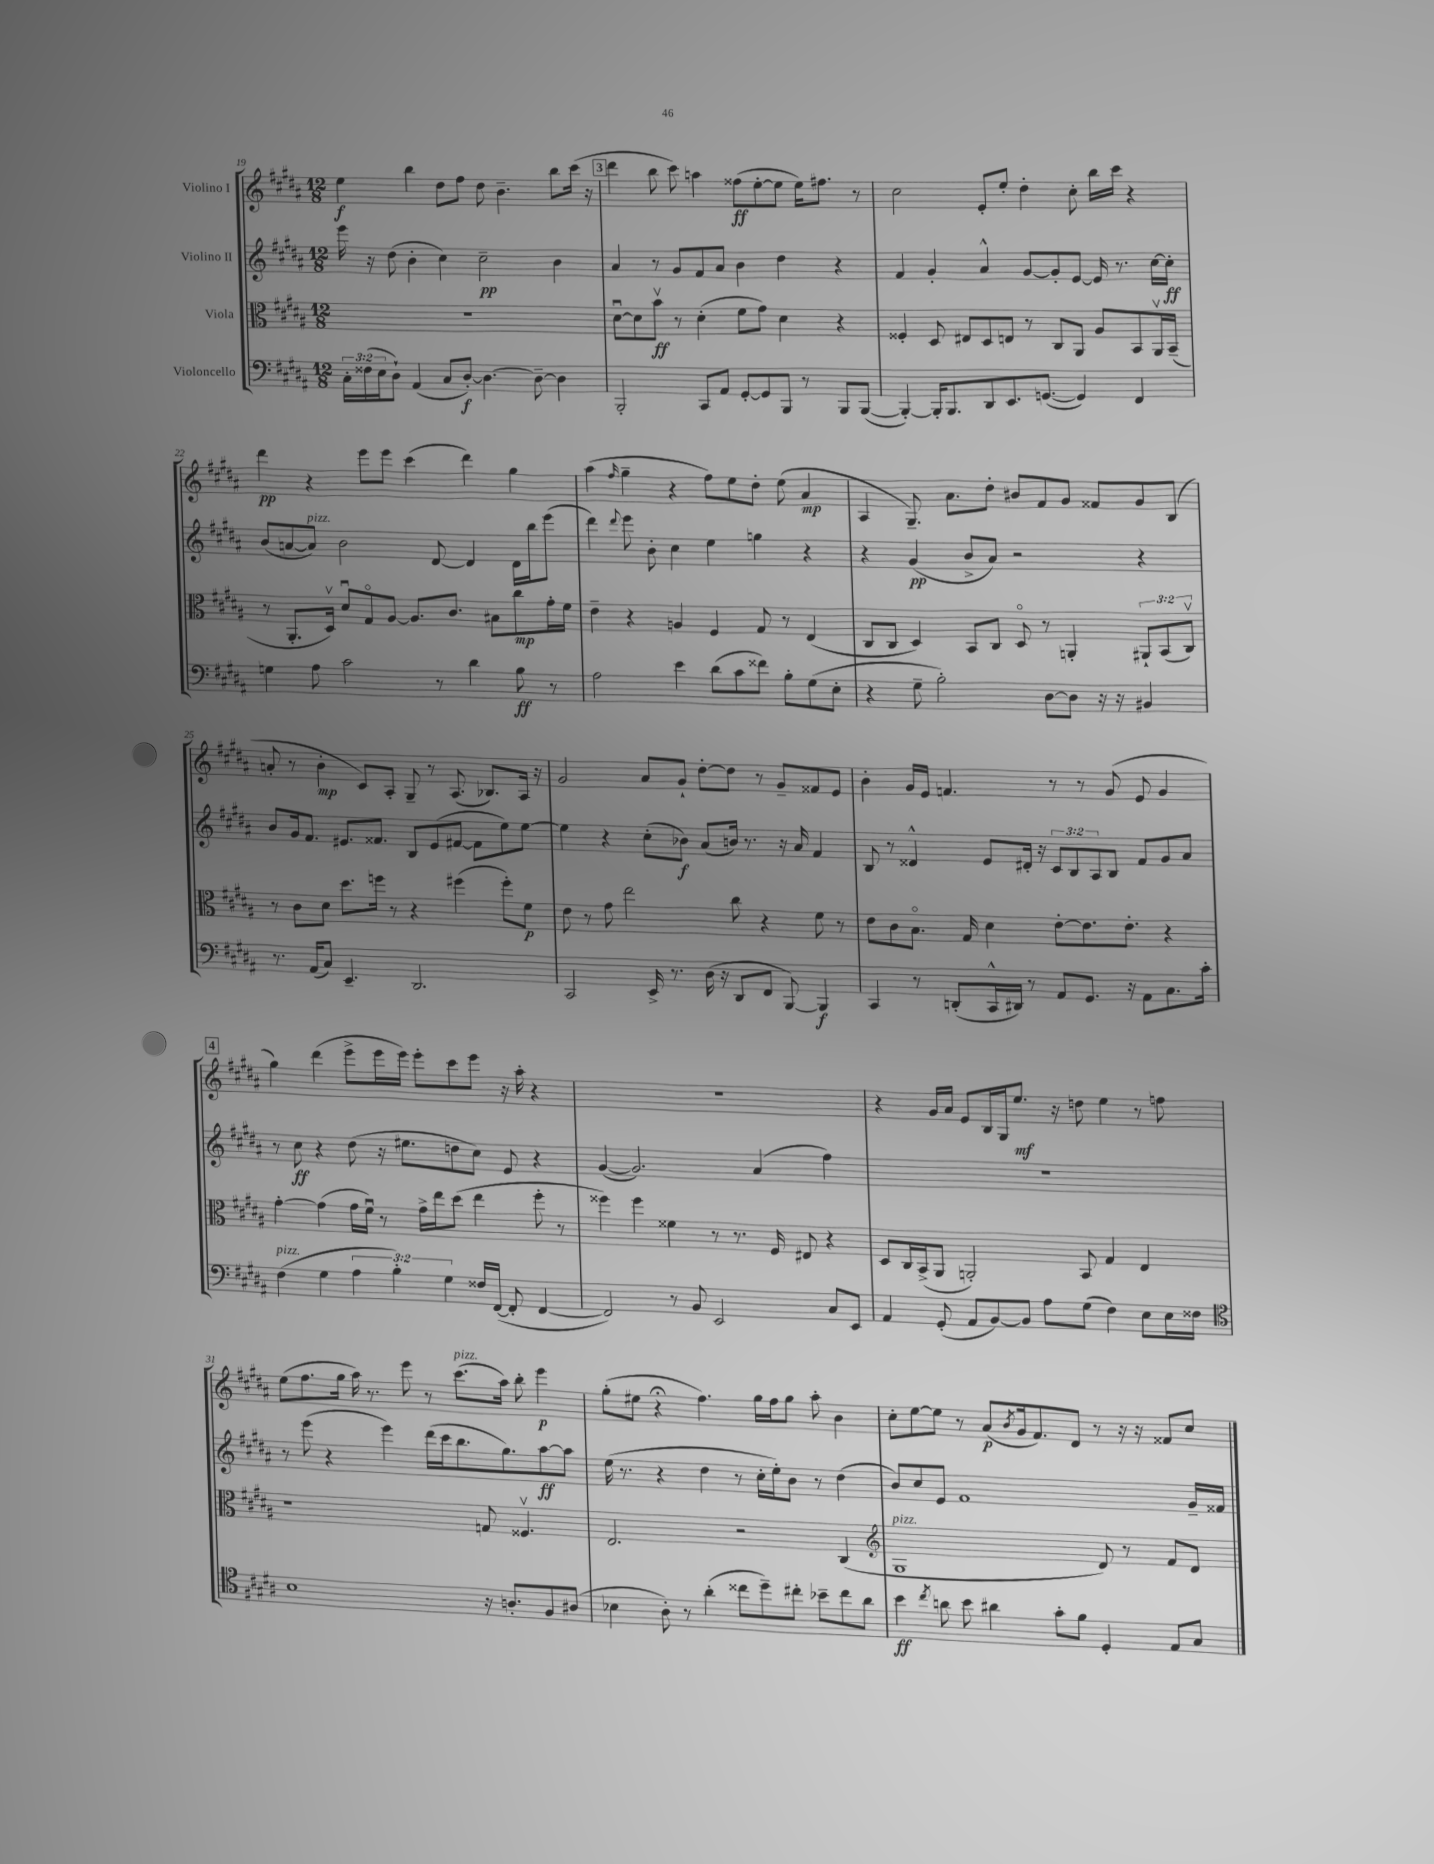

**kern	**kern	**kern	**kern
*staff4	*staff3	*staff2	*staff1
*clefF4	*clefC3	*clefG2	*clefG2
*k[f#c#g#d#a#]	*k[f#c#g#d#a#]	*k[f#c#g#d#a#]	*k[f#c#g#d#a#]
*M12/8	*M12/8	*M12/8	*M12/8
24C#'	1.r	16eee	4ee
(24F##	.	.	.
.	.	16r	.
24E	.	.	.
8D#`)	.	(8dd#	.
(4AA#	.	4b'	4bb
8C#	.	4cc#)	8dd#
[8D#')	.	.	8ff#
4.D#_	.	2cc#~	8dd#
.	.	.	4.b~
8D#~_	.	.	.
4D#]	.	4b	8bb
.	.	.	(16ccc#
.	.	.	16r
=	=	=	=
2BBB'	[8d#u	4a#	4ddd#
.	8d#]	.	.
.	8bv	8r	8bb
.	8r	8g#	8ccc#)
8CC#	(4d#'	8f#	4aa
8AA#	.	8a#	.
[8GG#'	8f#	4b	(8ff##
8GG#]	8g#)	.	[8ee'
8BBB	4d#	4dd#	8ee]
8r	.	.	16ee)
.	.	.	8.ff#
8BBB	4r	4r	.
([8BBB	.	.	8r
=	=	=	=
4BBB'_)	4F##'	4f#	2cc#
16BBB']	8D#	4g#'	.
8.BBB	.	.	.
.	8E#	.	.
8DD#	8D#	4a#^^	8e'
8.EE	8E	.	8ee'
.	8r	[8g#	4dd#'
([8.GG	.	.	.
.	8C#	8g#']	.
4GG])	8AA#	[8e	8cc#'
.	8A#	16e]	16bb
.	.	8.r	16ccc#
4FF#	8BB	.	4r
.	16AA#v	[16cc#	.
.	(16BB~	16cc#']	.
=	=	=	=
4G	8r	(8b	4ddd#
.	8.AA#'	[8a	.
8A#	.	8a])	4r
.	16D#v)	.	.
2c#	8d#u	2b	.
.	8G#o	.	8eee
.	[8A#	.	8eee
.	8.A#]	.	(4ccc#
8r	.	[8d#	.
.	8.c#	.	.
4d#	.	4d#]	4ddd#)
.	8B#	.	.
8B	8cc#	16d#	4gg#
.	.	16bb	.
8r	16g#'	(8eee	.
.	16f#	.	.
=	=	=	=
2A#	4e~	4ddd#)	(4aa#
.	.	8qqddd#	16qqff#
.	4r	8eee	4gg#~
.	.	8b'	.
4e	4A	4cc#	4r
(8d#	4F#	4ee	8ff#)
8c#	.	.	8ee
8f##)	8G#	4gg	8dd#'
8B'	8r	.	(8ee
(8G#	(4E	4r	4a#
8E'	.	.	.
=	=	=	=
4r	8C#	4r	4A#
.	8C#	.	.
8G#~	4D#)	(4g#	8.G#~)
2B')	.	.	.
.	.	.	8.a#
.	8BB	8b^	.
.	8C#	8a#)	8dd#'
.	8D#o	2r	8b#
[8D#	8r	.	8f#
8D#]	4AA'	.	8g#
16r	.	.	8f##
16r	.	.	.
4BB#	12AA#`	4r	8g#
.	(12BB	.	.
.	.	.	(8B
.	12C#v)	.	.
=	=	=	=
8.r	8r	8b	8a'
.	8c#	16g#	8r
(16AA#	.	8.f#	.
8C#)	8d#	.	4b'
4.EE~	8.dd#	8.e#	.
.	.	.	8c#)
.	16ff	8.f##	.
.	8r	.	8A#'
2.DD#	4r	8B	8G#~
.	.	(8e#	8r
.	(4ff#	[8f#	(8.A#
.	.	8f#]	.
.	.	.	8.B-)
.	8ff#')	8ee)	.
.	8f#	[8ee	16A#
.	.	.	16r
=	=	=	=
2CC#	8e	4ee]	2g#
.	8r	.	.
.	8g#	4r	.
.	2ee	.	.
16EE^	.	(8cc#'	8a#
8.r	.	.	.
.	.	8b-)	8g#`
(16D#	.	(8a#	[8dd#'
16r	.	.	.
8DD#	8cc#	16b)	8dd#]
.	.	8.r	.
8FF#	4r	.	8r
[8BBB)	.	16r	8g#~
.	.	16a#	.
4BBB]	8f#	4f#	8f##
.	8r	.	8e
=	=	=	=
4CC#	8e	8B	4b'
.	8c#	8r	.
8r	8.Bo	4d##^^	16g#
.	.	.	16e
(8DD'	.	.	4.f
.	16G#	.	.
16CC#^^	4d#	8e	.
16DD#)	.	.	.
8r	.	16d#'	.
.	.	16r	.
8AA#	[8e'	12c#	8r
.	.	12B	.
8.GG#	8.e]	.	8r
.	.	12A#	.
.	.	8B	(8g#
16r	8.e'	.	.
8AA#	.	8f#	8e
8.C#	4r	8g#	4g#
.	.	8a#	.
16c#'	.	.	.
=	=	=	=
(4F#	[4g#'	8r	4gg#)
.	.	8cc#	.
4G#	(4g#]	4r	(4ddd#
6A#	16g#	(8dd#	8eee^
.	16f#u)	.	.
.	8r	16r	16eee
6B')	.	.	.
.	.	8.ee#	16eee)
.	16g#^	.	8eee'
.	16ee	.	.
6G#	.	.	.
.	(8dd#	8dd	8ccc#
16F##	4ee	8cc#)	8eee
([16FF#	.	.	.
8FF#']	.	8e	16r
.	.	.	16aa#'
[4FF#	8ff#'	4r	4r
.	8r	.	.
=	=	=	=
2FF#])	4ff##)	([4g#	1.r
.	4ff##	2.g#])	.
8r	4f##	.	.
8BB	.	.	.
2EE	8r	.	.
.	8.r	.	.
.	.	(4a#	.
.	16F#	.	.
.	8E#	.	.
8C#	4r	4ff#)	.
8EE	.	.	.
=	=	=	=
4AA#	8D#	1.r	4r
.	16C#	.	.
.	(16BB^	.	.
(8GG#'	8AA#	.	16g#
.	.	.	16a#
8AA#	2AA')	.	8e
[8BB)	.	.	16B
.	.	.	16G#
8BB]	.	.	8.ee
8A#	.	.	.
.	.	.	16r
(8G#	8BB	.	8dd
4F#)	4G#	.	4ee
8E	4E	.	8r
16E	.	.	8ff
16F##	.	.	.
=	=	=	=
*clefC4	*	*	*
1B	1r	8r	(8ee
.	.	(8eee	8.ff#
.	.	4r	.
.	.	.	16gg#
.	.	.	16aa#)
.	.	.	8.r
.	.	4eee)	.
.	.	.	8eee
.	.	(16ddd#	8r
.	.	16ccc#	.
.	.	8.bb	(8.ccc#
16r	8G	.	.
8.A'	.	8.gg#)	16aa#)
.	4.F##v	.	8bb'
8F#	.	[8aa#	4eee
(8A#	.	8aa#]	.
=	=	=	=
4B-	2.E	(16ee	(8gg#'
.	.	8.r	.
.	.	.	8ee#
8A#')	.	4r	4r;
8r	.	.	.
(4a#'	.	4dd#	4.ff#)
8cc##	2r	8r	.
8dd#~)	.	16cc#'	16gg#
.	.	16ee')	16ff#
8cc#'	.	8b	8gg#
8b-~	.	8r	8aa#'
8cc#	(4C#	(4dd#	4b
8a#	.	.	.
=	=	=	=
*	*clefG2	*	*
4b	1G#	8b)	8cc#'
.	.	8cc#	[8ee
8qcc#	.	.	.
8a	.	8e	8ee]
8b	.	1f#	8r
4a#	.	.	(8a#
.	.	.	8qb
.	.	.	16g#
.	.	.	8.f#)
8g#'	.	.	.
8f#	.	.	8d#
4D#'	8d#)	.	8r
.	8r	.	16r
.	.	.	16r
8E	8f#	.	8f##
8G#	8d#	16g#~	8cc#
.	.	16f##	.
==	==	==	==
*-	*-	*-	*-
